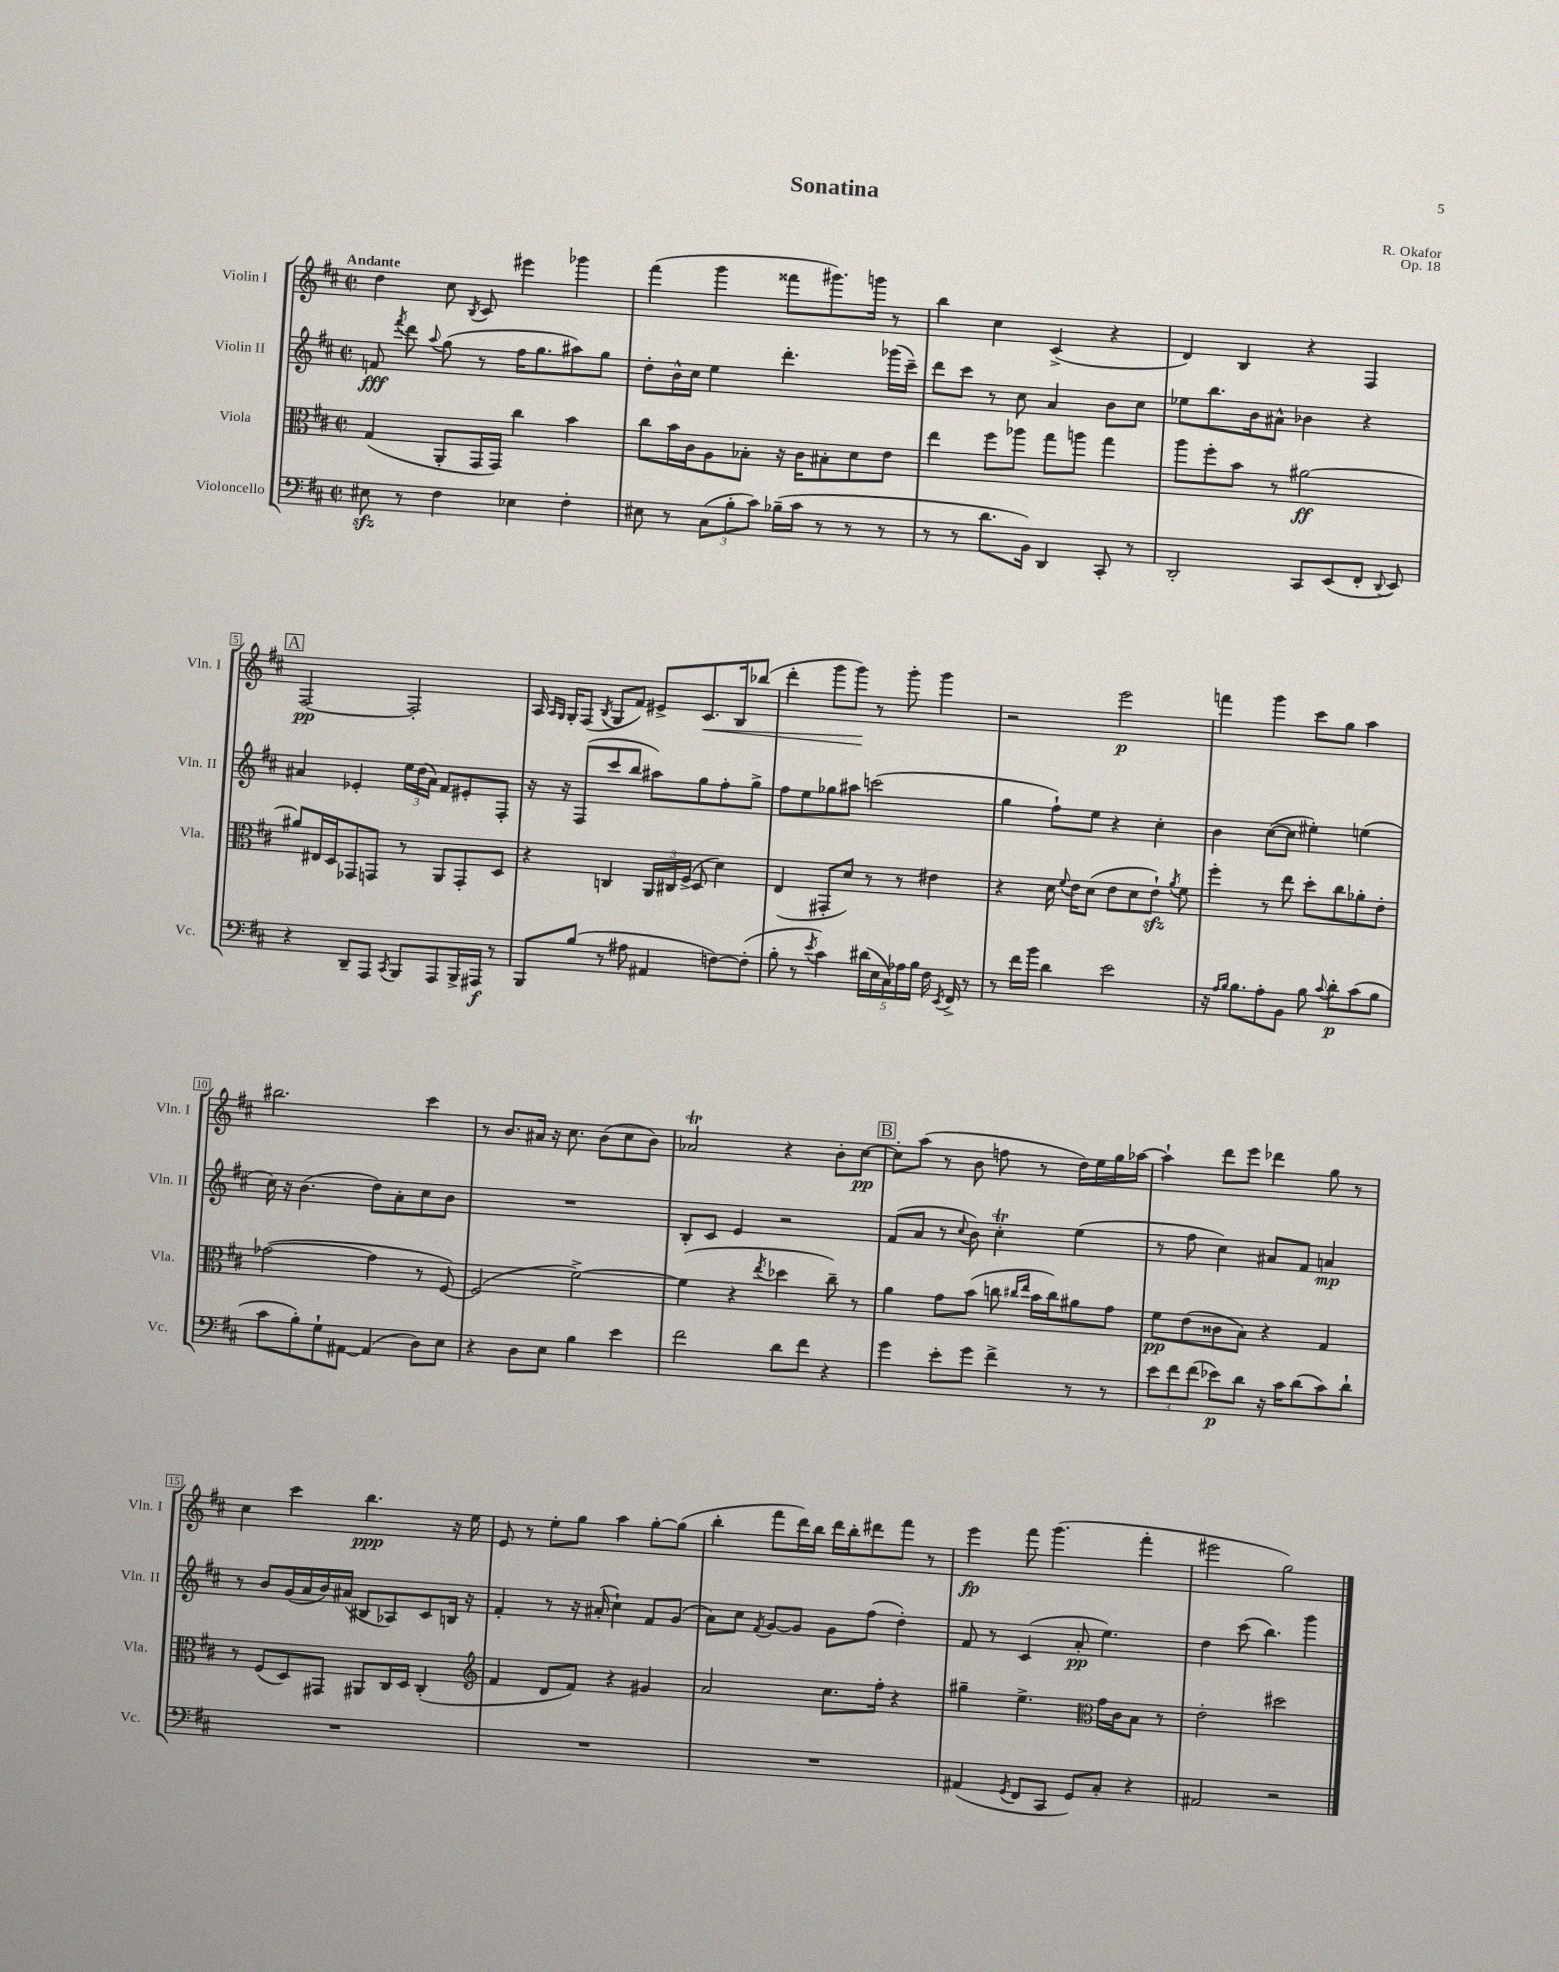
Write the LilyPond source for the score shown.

\header { title = "Sonatina" composer = "R. Okafor" opus = "Op. 18" }
<<
\new StaffGroup <<
\new Staff = "s0" \with { instrumentName = "Violin I" shortInstrumentName = "Vln. I" } {
    \clef treble \key d \major \defaultTimeSignature \time 2/2 \tempo "Andante"
    \autoBeamOff d''4 cis''8 \acciaccatura { b8 } cis'8 eis'''4 ges'''4 |
    fis'''4( g'''4 fisis'''8[ gis'''8.) g'''16] r8 |
    b''4 cis''4 cis'4->( r4 |
    d'4) b4 r4 fis4 |
    \mark \markup { \box "A" } fis2~\pp fis2-. |
    a16 \grace { a16[ g16] } g16[-. fis8]( \acciaccatura { b8 } g8[ fis'8]) eis'8[-> cis'8.\< b16 bes''8]( |
    d'''4-. g'''8[ g'''8]\!) r8 g'''8-. g'''4 |
    r2 e'''2\p |
    f'''4 g'''4 cis'''8[ g''8] a''4 |
    bis''2. cis'''4 |
    r8 b'8.[ ais'16] r16 cis''8. b'8[( cis''8 b'8]) |
    aes'2\trill r4 b'8[-. cis''8]~\pp |
    \mark \markup { \box "B" } cis''8[-. a''8]( r8 b'8 f''8 r8 d''16[) e''16 g''16 aes''16]~ |
    aes''4-! d'''8[ e'''8] des'''4 g''8 r8 |
    cis''4 cis'''4 b''4.\ppp r16 e''16 |
    e'8 r8 e''8[-. g''8] a''4 g''8[~-. g''8]( |
    b''4-. fis'''8[ d'''16) b''16] d'''16[ b''16-. dis'''8 fis'''8] r8 |
    e'''4\fp fis'''8 g'''4.( fis'''4-. |
    eis'''2 g''2) \bar "|." |
}
\new Staff = "s1" \with { instrumentName = "Violin II" shortInstrumentName = "Vln. II" } {
    \clef treble \key d \major \defaultTimeSignature \time 2/2
    \autoBeamOff f'8\fff \acciaccatura { fis'''8 } d'''8 \appoggiatura { a''8 } g''8( r8 fis''16[ g''8. ais''8) g''8] |
    d''8[-. b'16-^ cis''16] e''4 d'''4.-. ges'''16[( cis'''16]--) |
    d'''8[ cis'''8] r8 cis''8 a'4 b'8[ cis''8] |
    ees''8[ b''8. b'16 ais'8]-^ bes'4 r4 |
    \mark \markup { \box "A" } ais'4 ees'4-. \tuplet 3/2 { e''16[ d''16( ais'16]) } fis'8[ eis'8-. fis8]-. |
    r16 r16 fis8[( cis'''8 b''8] ais''8[) g''8 fis''8-. g''8]-> |
    fis''8[ e''8 ges''8 ais''8] c'''2( |
    g''4 fis''8[-!) e''8] r4 cis''4-. |
    b'4 cis''8[~( cis''8] eis''4-.) e''4( |
    cis''16) r16 b'4.( d''8[) a'8-. cis''8 b'8] |
    R1 |
    b8[-. cis'8] e'4 r2 |
    \mark \markup { \box "B" } fis'8[( a'8] r8 \appoggiatura { cis''8 } b'8) cis''4-.\trill e''4( |
    r8 fis''8 cis''4) ais'8[ fis'8] a'4\mp |
    r8 b'8[ g'16( a'16 b'16) ais'16]( bis8[ aes8) cis'8 b16] r16 |
    fis'4-. r8 r16 ais'16-.( cis''4-!) fis'8[ g'8]( |
    a'8[) cis''8] \acciaccatura { fis'8 } g'8[~ g'8] g'8[ fis''8]( d''4-.) |
    fis'8 r8 cis'4( a'8-.\pp e''4.) |
    d''4 cis'''8( b''4.) g'''4 \bar "|." |
}
\new Staff = "s2" \with { instrumentName = "Viola" shortInstrumentName = "Vla." } {
    \clef alto \key d \major \defaultTimeSignature \time 2/2
    \autoBeamOff g4( a,8[-. g,16 g,16]) cis''4 b'4 |
    cis''8[ b'16 cis'16 a8 bes8]-. r16 cis'16[ bis8-. d'8 e'8] |
    e''4 fis''8[ aes''8] g''8[ a''8] g''4 |
    a''8[ fis''8-. b'8] r8 ais'2~\ff |
    \mark \markup { \box "A" } ais'8[ eis16 d16 ges,8 g,8] r8 a,8[ g,8-. d8] |
    r4 c4 \tuplet 3/2 { a,16[ cis16 fis16]->( } d8 d'4) |
    e4( gis,8[-. d'8]) r8 r8 eis'4 |
    r4 d'16 \appoggiatura { fis'8 } e'16[ d'8]( e'8[ d'8 e'8]-!\sfz) \acciaccatura { a'8 } fis'8 |
    fis''4-. r8 e''8 d''8[-. cis''8 aes'8-. e'8]-. |
    ges'2~( ges'4 r8 fis8~) |
    fis2( fis'2~->) |
    fis'4( r4 \acciaccatura { e''8 } des''4 cis''8--) r8 |
    \mark \markup { \box "B" } a'4 g'8[ b'8]( c''8 \grace { cis''16[ e''16] } b'16[ cis''16) ais'8 g'8] |
    fis'8[\pp e'8( cisis'8 b8]) r4 g4 |
    r8 fis8[( d8) gis,8] ais,8[ cis16 d16] cis4-.( |
    \clef treble fis'4 d'8[ fis'8]) r4 gis'4 |
    a'2 cis''8.[ fis''16]-. r4 |
    gis''4-- e''4.-> \clef alto g'16[ cis'16 b8] r8 |
    e'2-. dis''2 \bar "|." |
}
\new Staff = "s3" \with { instrumentName = "Violoncello" shortInstrumentName = "Vc." } {
    \clef bass \key d \major \defaultTimeSignature \time 2/2
    \autoBeamOff eis8\sfz r8 fis4 ees4 fis4-. |
    eis8 r8 \tuplet 3/2 { cis8[( b8-. cis'8]) } bes16[--( cis'16] r8 r8 r8 |
    r8 r8 d'8.[ b,16]) d,4 cis,8-. r8 |
    d,2-. cis,8[ e,8( fis,8]-. \appoggiatura { d,8 } e,8) |
    \mark \markup { \box "A" } r4 d,8[-- a,,8] \acciaccatura { cis,8 } b,,8[ a,,8 b,,16-> ais,,16]\f r8 |
    b,,8[ b8]( r8 ais8 ais,4 f8[~) f8]-.( |
    b8-. r8 \acciaccatura { e'8 } cis'4) \tuplet 5/4 { dis'16[( e16 cis16) aes16 b16] } fis16 \acciaccatura { e,8 } fis,16-> r8 |
    r8 fis'16[ b'16] d'4 e'2 |
    r16 \grace { a16[ b16] } b8.[ a8-. b,8] b8 \appoggiatura { cis'8 } d'8[-.\p cis'8( b8] |
    cis'8[ b8-.) g8-! ais,8]~ ais,4( d8[) e8] |
    r4 d8[ e8] b4 e'4 |
    fis'2 d'8[ fis'8] r4 |
    \mark \markup { \box "B" } g'4 e'8[-. g'8] fis'4-> r8 r8 |
    \tuplet 3/2 { e'8[ fis'8 fis'8]( } ees'8[\p) d'8] r16 cis'16[ d'8( cis'8) d'8]-! |
    R1 |
    R1 |
    R1 |
    ais,4( \acciaccatura { g,8 } fis,8[ cis,8] g,8[) cis8]-. r4 |
    ais,2 r2 \bar "|." |
}
>>
>>
\layout { \context { \Score \override BarNumber.stencil = #(make-stencil-boxer 0.1 0.3 ly:text-interface::print) } }
